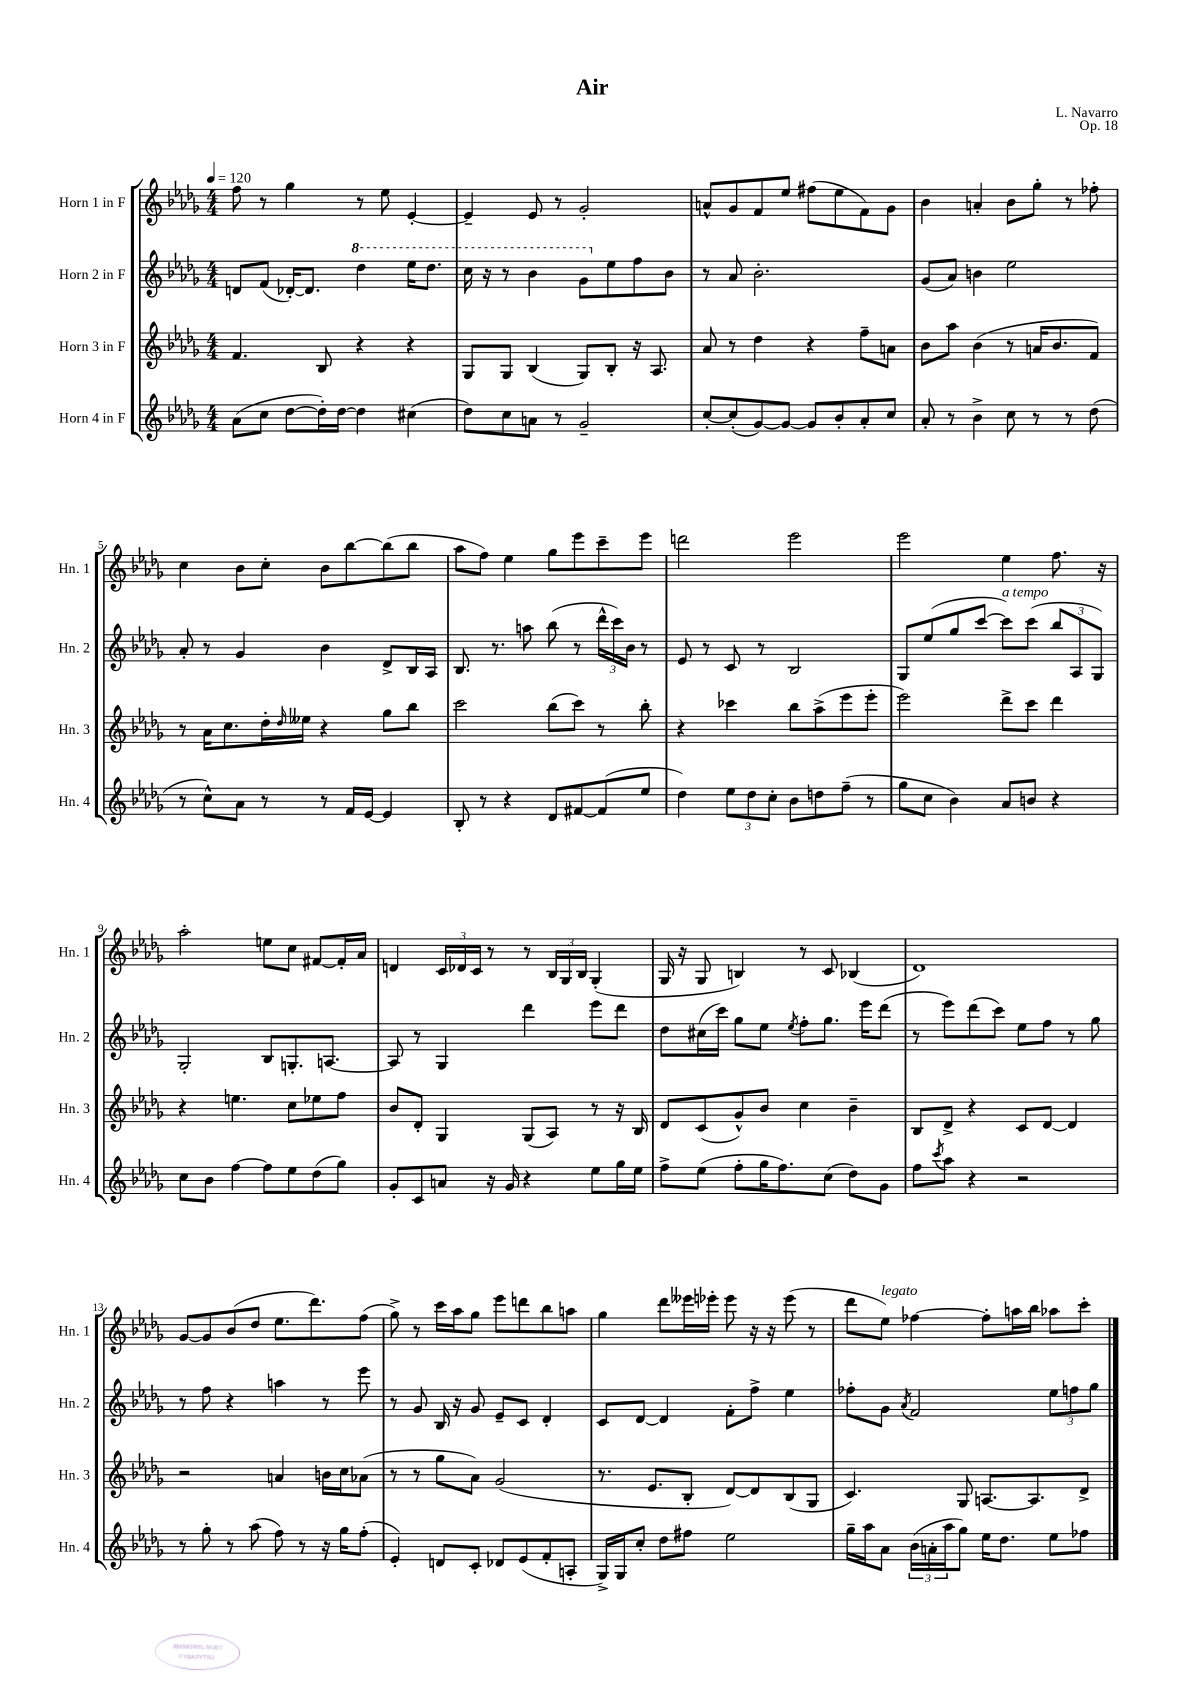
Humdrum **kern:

**kern	**kern	**kern	**kern
*staff4	*staff3	*staff2	*staff1
*clefG2	*clefG2	*clefG2	*clefG2
*k[b-e-a-d-g-]	*k[b-e-a-d-g-]	*k[b-e-a-d-g-]	*k[b-e-a-d-g-]
*M4/4	*M4/4	*M4/4	*M4/4
*MM120	*MM120	*MM120	*MM120
(8a-	4.f	8d	8ff
8cc	.	(8f	8r
[8dd-	.	[16d-')	4gg-
.	.	8.d-]	.
16dd-'])	8B-	.	.
[16dd-	.	.	.
4dd-]	4r	4ddd-	8r
.	.	.	8ee-
(4cc#	4r	16eee-	[4e-'
.	.	8.ddd-	.
=	=	=	=
8dd-)	8G-	16ccc	4e-~]
.	.	16r	.
8cc	8G-	8r	.
8a	(4B-	4bb-	8e-
8r	.	.	8r
2g-~	8G-)	8gg-	2g-'
.	8B-'	8ee-	.
.	16r	8ff	.
.	8.A-	.	.
.	.	8b-	.
=	=	=	=
[8cc'	8a-	8r	8a^^
(8cc']	8r	8a-	8g-
[8g-)	4dd-	2.b-'	8f
8g-_	.	.	8ee-
8g-]	4r	.	(8ff#
8b-'	.	.	8ee-
8a-'	8ff~	.	8f)
8cc	8a	.	8g-
=	=	=	=
8a-'	8b-	(8g-	4b-
8r	8aa-	8a-)	.
4b-^	(4b-	4b	4a'
8cc	8r	2ee-	8b-
8r	16a	.	8gg-'
.	8.b-	.	.
8r	.	.	8r
(8dd-	8f)	.	8ff-'
=	=	=	=
8r	8r	8a-'	4cc
8cc^^)	16a-	8r	.
.	8.cc	.	.
8a-	.	4g-	8b-
8r	16dd-'	.	8cc'
.	16qqdd-	.	.
.	16ee--	.	.
8r	4r	4b-	8b-
16f	.	.	[8bb-
[16e-	.	.	.
4e-]	8gg-	8d-^	(8bb-]
.	8bb-	16B-	8bb-
.	.	16A-	.
=	=	=	=
8B-'	2ccc	8.B-	8aa-
8r	.	.	8ff)
.	.	8.r	.
4r	.	.	4ee-
.	.	8aa	.
8d-	(8bb-	(8bb-	8gg-
[8f#	8ccc)	8r	8eee-
(8f#]	8r	24ddd-^^	8ccc~
.	.	24ccc)	.
.	.	24b-	.
8ee-	8bb-'	8r	8eee-
=	=	=	=
4dd-)	4r	8e-	2ddd
.	.	8r	.
12ee-	4ccc-	8c	.
12dd-	.	.	.
.	.	8r	.
12cc'	.	.	.
8b-	8bb-	2B-	2eee-
8dd	(8aa-^	.	.
(8ff~	8eee-	.	.
8r	8eee-'	.	.
=	=	=	=
8gg-	2eee-)	8G-	2eee-
8cc	.	(8ee-	.
4b-)	.	8gg-	.
.	.	[8ccc	.
8a-	8ddd-^	8ccc])	4ee-
8b	8ccc	(8ccc	.
4r	4ddd-	12bb-	8.ff
.	.	12A-	.
.	.	12G-)	.
.	.	.	16r
=	=	=	=
8cc	4r	2G-'	2aa-'
8b-	.	.	.
[4ff	4.ee	.	.
8ff]	.	8B-	8ee
8ee-	8cc	8.G'	8cc
(8dd-	8ee-	.	[8f#
.	.	[8.A	.
8gg-)	8ff	.	16f#']
.	.	.	16a-
=	=	=	=
8g-'	8b-	8A]	4d
8c	8d-'	8r	.
8a	4G-	4G-	24c
.	.	.	24d-
.	.	.	24c
16r	.	.	8r
16g-	.	.	.
4r	(8G-	4ddd-	8r
.	8A-)	.	24B-
.	.	.	24G-
.	.	.	24B-
8ee-	8r	8eee-	(4G-'
16gg-	16r	8ddd-	.
16ee-	16B-	.	.
=	=	=	=
8ff^	8d-	8dd-	16G-
.	.	.	16r
(8ee-	(8c	(16cc#	8G-
.	.	16ccc)	.
8ff'	8g-^^)	8gg-	4B)
16gg-	8b-	8ee-	.
8.ff)	.	.	.
.	.	8qee-	.
.	4cc	8ff'	8r
(8cc	.	8.gg-	8c
8dd-)	4b-~	.	(4B-
.	.	16eee-	.
8g-	.	(8ddd-	.
=	=	=	=
8ff	8B-	8r	1d-)
8qccc	.	.	.
8aa-	8d-^	8eee-)	.
4r	4r	(8ddd-	.
.	.	8ccc)	.
2r	8c	8ee-	.
.	[8d-	8ff	.
.	4d-]	8r	.
.	.	8gg-	.
=	=	=	=
8r	2r	8r	[8g-
8gg-'	.	8ff	8g-]
8r	.	4r	(8b-
(8aa-	.	.	8dd-
8ff)	4a	4aa	8.ee-
8r	.	.	.
.	.	.	8.ddd-)
16r	16b	8r	.
16gg-	16cc	.	.
(8ff'	(8a-	8eee-	(8ff
=	=	=	=
4e-')	8r	8r	8gg-^)
.	8r	8g-	8r
8d	8gg-	16B-	16ccc
.	.	16r	16aa-
8c'	8a-)	8g-	8gg-
8d-	(2g-	8e-~	8eee-
(8e-	.	8c	8ddd
8f'	.	4d-'	8bb-
8A'	.	.	8aa
=	=	=	=
16G-^)	8.r	8c	4gg-
16G-	.	.	.
8cc'	.	[8d-	.
.	8.e-	.	.
8dd-	.	4d-]	8ddd-
8ff#	8B-'	.	16eee--
.	.	.	16eee-'
2ee-	[8d-)	8f'	8eee-
.	8d-]	8ff^	16r
.	.	.	16r
.	(8B-	4ee-	(8eee-
.	8G-	.	8r
=	=	=	=
16gg-~	4.c)	8ff-'	8ddd-
16aa-	.	.	.
8a-	.	8g-	8ee-)
.	.	8qa-	.
(24b-	.	2f	[4ff-
24a'	.	.	.
24aa-	.	.	.
8gg-)	8G-	.	.
16ee-	[8.A	.	8ff-']
8.dd-	.	.	.
.	.	.	16aa
.	8.A]	.	16bb-
8ee-	.	12ee-	8aa-
.	.	12ff	.
8ff-	8d-^	.	8ccc'
.	.	12gg-	.
==	==	==	==
*-	*-	*-	*-
